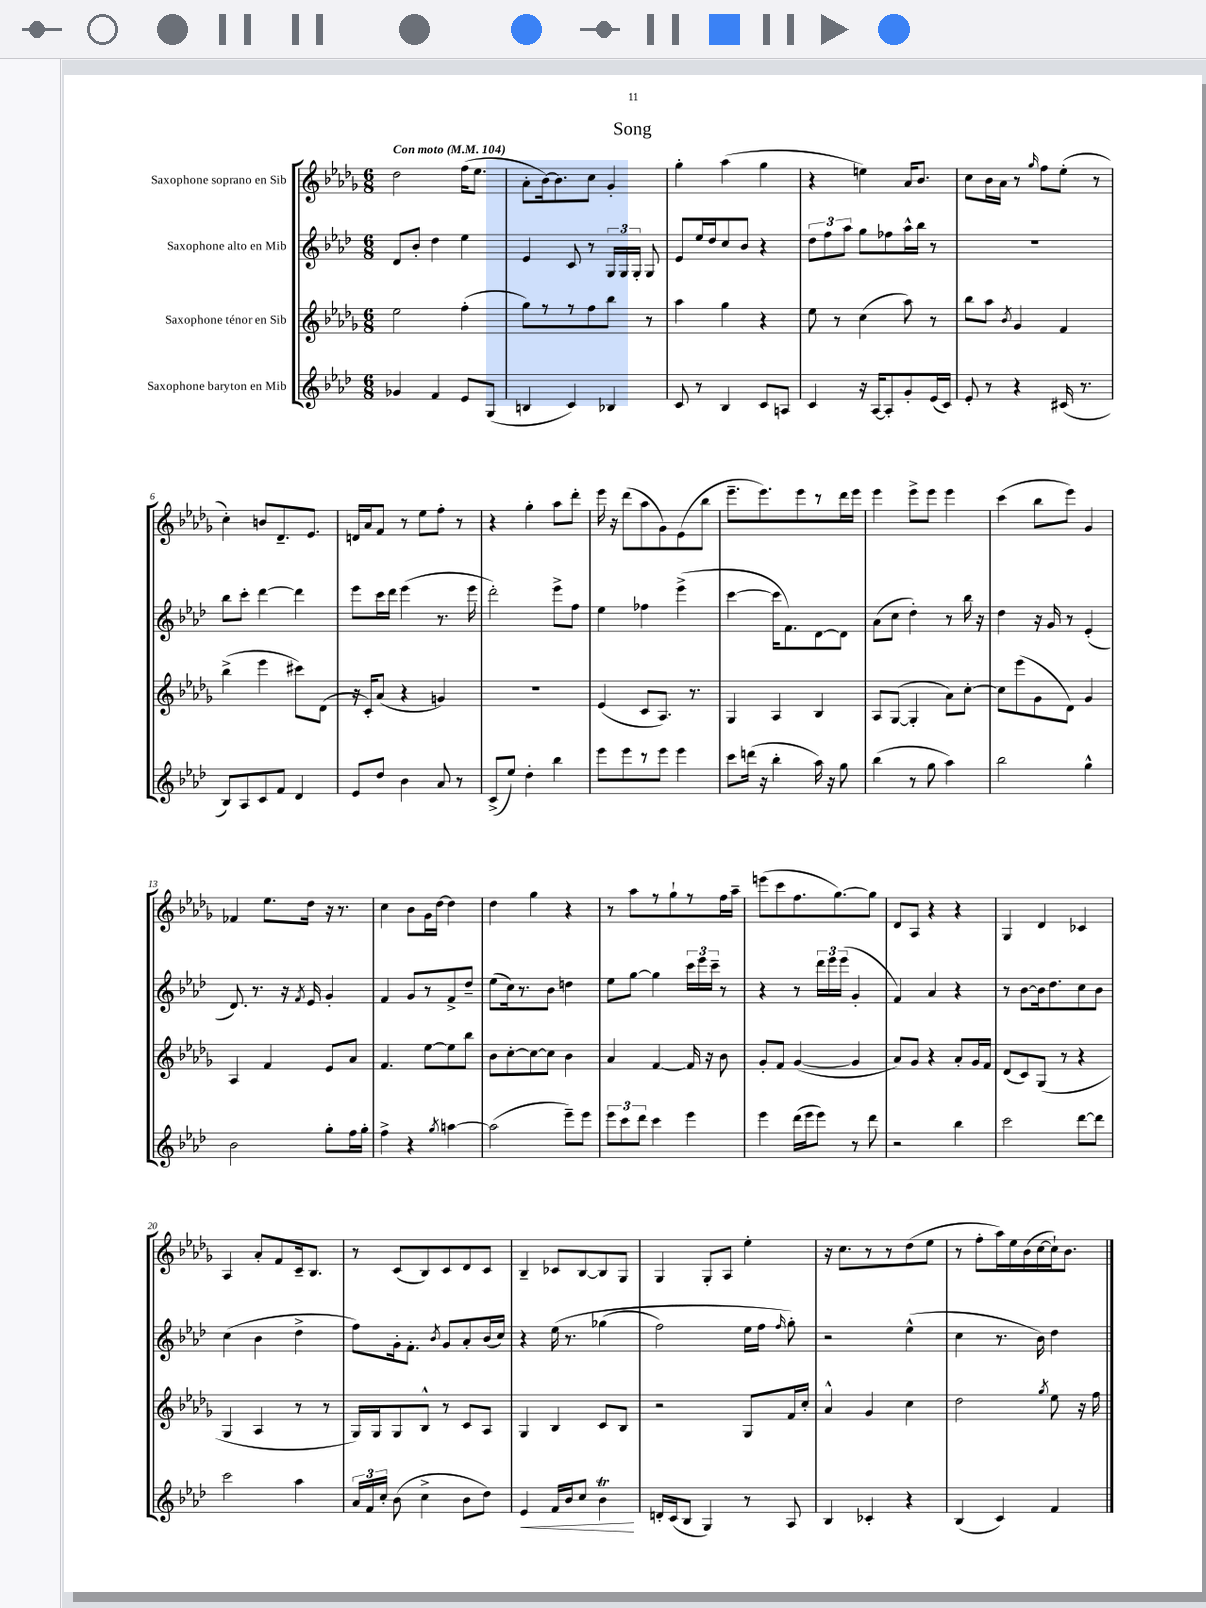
\header { title = "Song" }
<<
\new StaffGroup <<
\new Staff = "s0" \with { instrumentName = "Saxophone soprano en Sib" } {
    \clef treble \key des \major \numericTimeSignature \time 6/8 \tempo "Con moto" 4 = 104
    \autoBeamOff des''2 f''16[( ees''8.] |
    aes'8[-. bes'16~) bes'8. c''8] ges'4-. |
    ges''4-. aes''4( ges''4 |
    r4 e''4) aes'16[ bes'8.] |
    c''8[ bes'16 aes'16] r8 \grace { ges''16 } f''8[ ees''8]-.( r8 |
    c''4-.) b'8[ des'8.-- ees'8.] |
    d'16[ aes'16 f'8] r8 ees''8[ f''8]-. r8 |
    r4 ges''4-. aes''8[ des'''8]-. |
    ees'''16 r16 des'''8[( aes''8 ges'8) ees'8( bes''8] |
    ees'''8.[-- ees'''8.) ees'''8 r8 des'''16 ees'''16] |
    ees'''4 ees'''8[-> ees'''8] ees'''4 |
    c'''4( bes''8[ ees'''8]) ges'4 |
    fes'4 ees''8.[ des''16] r16 r8. |
    c''4 bes'8[ ges'16 des''16]~ des''4 |
    des''4 ges''4 r4 |
    r8 aes''8[ r8 ges''8-! r8 f''16 aes''16]-- |
    e'''8[( c'''8 f''8. ges''8.~) ges''8] |
    des'8[ aes8] r4 r4 |
    ges4 des'4 ces'4 |
    aes4 aes'8[-. f'8 c'16-- bes8.] |
    r8 c'8[( bes8) c'8 des'8 c'8] |
    bes4-- ces'8[ bes8~ bes8 ges8] |
    ges4 ges8[-. aes8] ees''4-. |
    r16 c''8.[ r8 r8 des''8( ees''8] |
    r8 f''8[-. aes''16) ees''16 bes'16( c''16~ c''16-!) bes'8.] \bar "|." |
}
\new Staff = "s1" \with { instrumentName = "Saxophone alto en Mib" } {
    \clef treble \key aes \major \numericTimeSignature \time 6/8
    \autoBeamOff des'8[ bes'8]-. des''4 ees''4 |
    ees'4 c'8 r8 \tuplet 3/2 { g16[ g16 g16]-. } g8 |
    ees'8[ ees''16 des''16 c''8 bes'8] r4 |
    \tuplet 3/2 { des''8[ f''8 aes''8] } g''8[ fes''8 aes''16-^ bes''16] r8 |
    R2. |
    bes''8[ c'''8]-. des'''4~ des'''4 |
    ees'''8[ c'''16 des'''16] ees'''4( r8. ees'''16 |
    des'''2-.) ees'''8[-> f''8] |
    ees''4 fes''4 ees'''4->( |
    c'''4~ c'''16[ f'8.) des'8~ des'8] |
    aes'8[( c''8] des''4-.) r8 bes''16 r16 |
    des''4 r16 g'16 r8 ees'4-.( |
    des'8.) r8. r16 \acciaccatura { f'8 } ees'16 g'4-. |
    f'4 g'8[ r8 f'8-> des''8]-- |
    ees''8[( c''16) r8. bes'8] d''4 |
    ees''8[ g''8]~ g''4 \tuplet 3/2 { c'''16[ ees'''16 c'''16]-- } r8 |
    r4 r8 \tuplet 3/2 { des'''16[ ees'''16 ees'''16]( } g'4-. |
    f'4) aes'4 r4 |
    r8 bes'8[~ bes'16 des''8. c''8 bes'8] |
    c''4( bes'4 des''4-> |
    f''8[) g'16-. f'8.]-. \acciaccatura { bes'8 } g'8[ aes'8-. bes'16( c''16]) |
    r4 ees''16\( r8. ges''4( |
    f''2) ees''16[ f''16] \grace { f''16 } g''8-.\) |
    r2 ees''4-^( |
    c''4 r8. bes'16) des''4 \bar "|." |
}
\new Staff = "s2" \with { instrumentName = "Saxophone ténor en Sib" } {
    \clef treble \key des \major \numericTimeSignature \time 6/8
    \autoBeamOff ees''2 f''4-.( |
    ges''8[) r8 r8 f''8 bes''8] r8 |
    aes''4 ges''4 r4 |
    ees''8 r8 c''4( aes''8) r8 |
    bes''8[ aes''8] \acciaccatura { bes'8 } ges'4 f'4 |
    bes''4->( ees'''4 cis'''8[) des'8]( |
    r16 c'16[-.) aes'8]( r4 g'4) |
    R2. |
    ees'4( c'8[ aes8.]) r8. |
    ges4 aes4 bes4 |
    aes8[ ges8]~( ges4-. aes'8[) c''8]~-. |
    c''8[ ees'''8( ges'8 des'8]) ges'4 |
    aes4 f'4 ees'8[ aes'8] |
    f'4. ees''8[~ ees''8 bes''8] |
    bes'8[ c''8~-. c''8~ c''8] bes'4 |
    aes'4 f'4~ f'16 r16 bes'8 |
    ges'8[-. f'8] ges'4~( ges'4 |
    aes'8[) ges'8] r4 aes'8[-. ges'16 f'16] |
    des'8[( c'8) ges8]( r8 r4 |
    ges4 aes4 r8 r8 |
    ges16[) ges16 ges8 bes8]-^ r8 c'8[ aes8] |
    ges4 bes4 c'8[ bes8] |
    r2 ges8[ f'16 c''16]-. |
    aes'4-^ ges'4 c''4 |
    des''2 \acciaccatura { ges''8 } ees''8 r16 f''16 \bar "|." |
}
\new Staff = "s3" \with { instrumentName = "Saxophone baryton en Mib" } {
    \clef treble \key aes \major \numericTimeSignature \time 6/8
    \autoBeamOff ges'4 f'4 ees'8[ g8]( |
    b4 c'4) bes4 |
    c'8 r8 bes4 c'8[ a8] |
    c'4 r16 aes16[~ aes8-. g'8-. ees'16( c'16]) |
    ees'8-. r8 r4 cis'16( r8. |
    bes8[) aes8 c'8 f'8] des'4 |
    ees'8[ des''8] bes'4 aes'8 r8 |
    c'8[->( ees''8]) des''4-. bes''4 |
    ees'''8[ ees'''8 r8 ees'''8] ees'''4 |
    c'''8[ d'''16]( r16 bes''4-. aes''16) r16 g''8 |
    bes''4( r8 g''8 aes''4) |
    bes''2 g''4-^ |
    bes'2 g''8[-. f''16 g''16]-. |
    f''4-> r4 \acciaccatura { g''8 } a''4~ |
    a''2( ees'''8[--) ees'''8] |
    \tuplet 3/2 { ees'''8[ c'''8 des'''8] } c'''4 ees'''4 |
    ees'''4 des'''16[( ees'''16 ees'''8]) r8 des'''8 |
    r2 bes''4 |
    c'''2 des'''8[~ des'''8] |
    c'''2 aes''4 |
    \tuplet 3/2 { aes'16[ f'16 c''16]-. } bes'8( c''4-> bes'8[ des''8]) |
    ees'4\< f'16[ bes'16 c''8] bes'4\trill\! |
    d'16[-. c'16( bes8] g4) r8 aes8 |
    bes4 ces'4-. r4 |
    bes4( c'4) f'4 \bar "|." |
}
>>
>>
